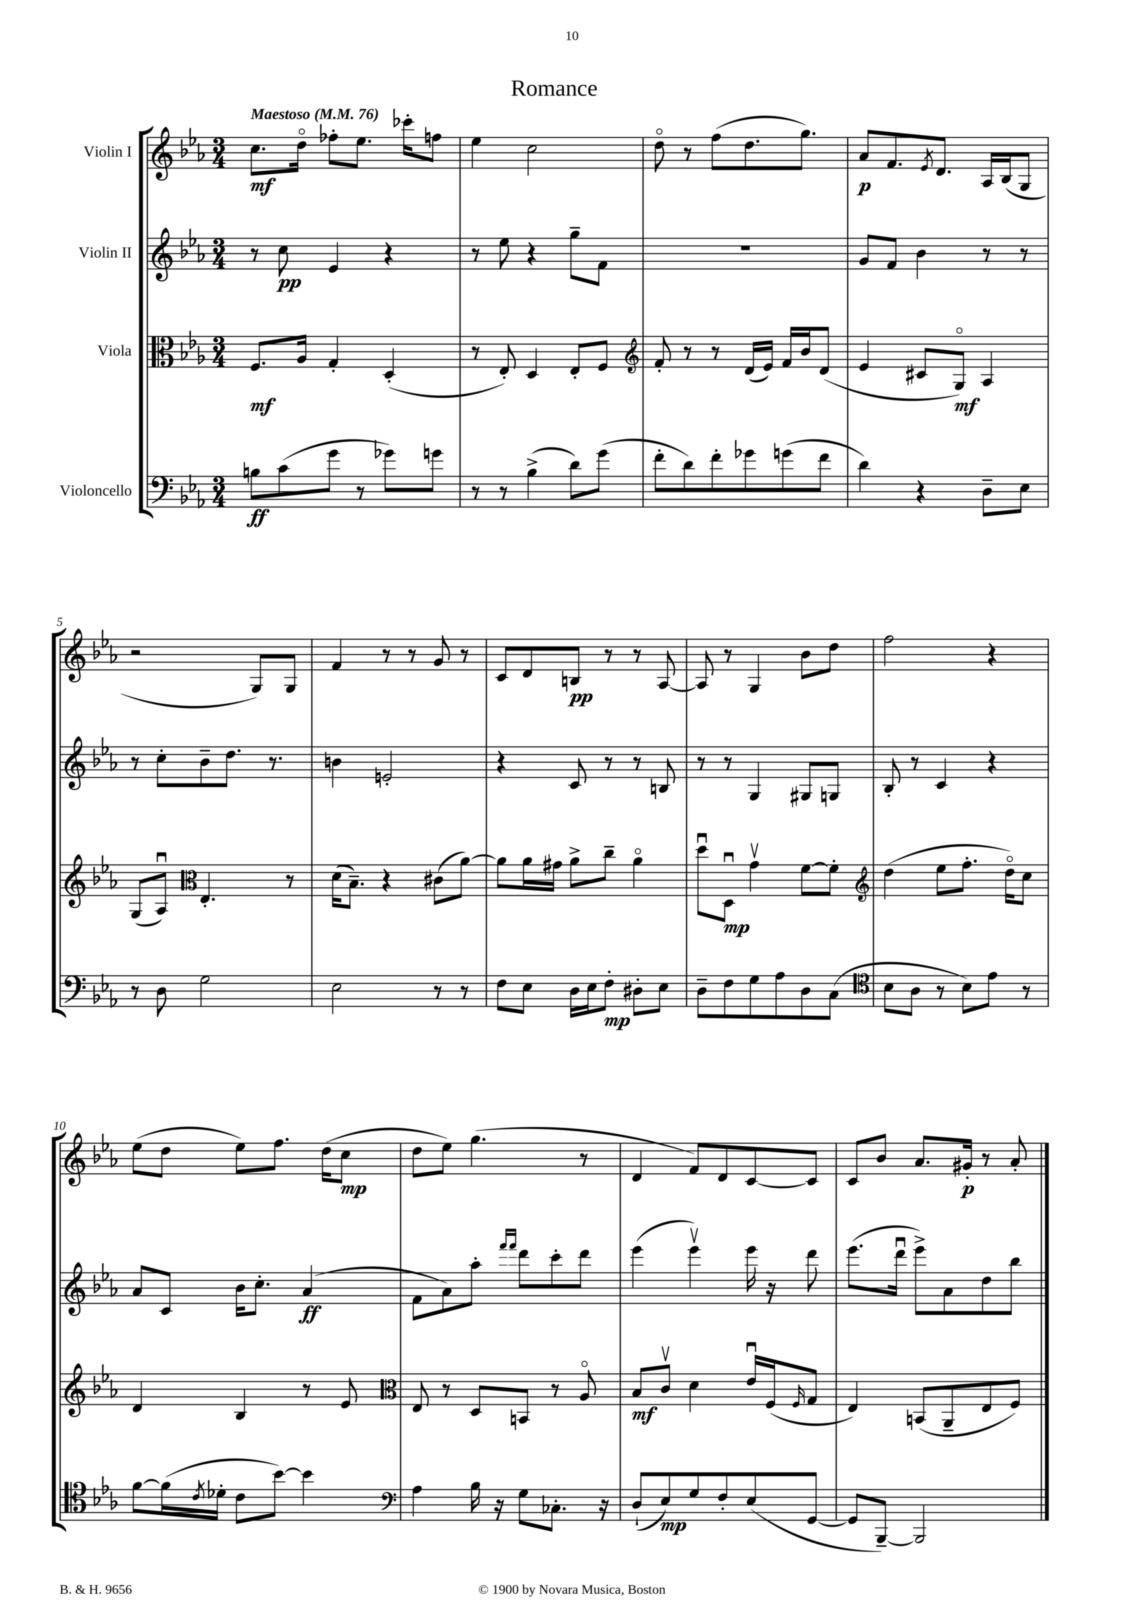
\header { title = "Romance" }
<<
\new StaffGroup <<
\new Staff = "s0" \with { instrumentName = "Violin I" } {
    \clef treble \key ees \major \numericTimeSignature \time 3/4 \tempo "Maestoso" 4 = 76
    c''8.\mf d''16\flageolet fes''8-. ees''8. ces'''16-. f''8 |
    ees''4 c''2 |
    d''8\flageolet r8 f''8( d''8. g''8.) |
    aes'8\p f'8. \acciaccatura { ees'8 } d'8. aes16 bes16( g8 |
    r2 g8) g8 |
    f'4 r8 r8 g'8 r8 |
    c'8 d'8 b8\pp r8 r8 aes8~ |
    aes8 r8 g4 bes'8 d''8 |
    f''2 r4 |
    ees''8( d''8 ees''8) f''8. d''16( c''8\mp |
    d''8 ees''8) g''4.( r8 |
    d'4 f'8) d'8 c'8~ c'8 |
    c'8 bes'8 aes'8. gis'16-.\p r8 aes'8-. \bar "|." |
}
\new Staff = "s1" \with { instrumentName = "Violin II" } {
    \clef treble \key ees \major \numericTimeSignature \time 3/4
    r8 c''8\pp ees'4 r4 |
    r8 ees''8 r4 g''8-- f'8 |
    R2. |
    g'8 f'8 bes'4 r8 r8 |
    r8 c''8-. bes'8-- d''8. r8. |
    b'4 e'2-. |
    r4 c'8 r8 r8 b8 |
    r8 r8 g4 gis8 g8 |
    bes8-. r8 c'4 r4 |
    aes'8 c'8 bes'16 c''8.-. aes'4\ff( |
    f'8 aes'8) aes''8-. \grace { f'''16 f'''16 } d'''8 c'''8-. d'''8 |
    ees'''4( ees'''4\upbow) ees'''16 r16 d'''8 |
    ees'''8.( d'''16\downbow ees'''8->) aes'8 d''8 bes''8 \bar "|." |
}
\new Staff = "s2" \with { instrumentName = "Viola" } {
    \clef alto \key ees \major \numericTimeSignature \time 3/4
    f8.\mf aes16 g4-. d4-.( |
    r8 ees8-.) d4 ees8-. f8 |
    \clef treble f'8-. r8 r8 d'16( ees'16) f'16 bes'16 d'8( |
    ees'4 cis'8 g8\flageolet\mf) aes4 |
    g8( aes8\downbow) \clef alto ees4.-. r8 |
    d'16( bes8.--) r4 cis'8( aes'8~) |
    aes'8 aes'16 gis'16 aes'8-> c''8-- aes'4\flageolet |
    d''8\downbow d8\downbow\mp g'4\upbow f'8~ f'8-. |
    \clef treble d''4( ees''8 f''8.-. d''16\flageolet) c''8 |
    d'4 bes4 r8 ees'8 |
    \clef alto ees8 r8 d8 b,8 r8 aes8\flageolet |
    bes8\mf c'8\upbow d'4 ees'16\downbow f16( \grace { f16 } g8 |
    ees4) b,8( aes,8-- ees8 f8) \bar "|." |
}
\new Staff = "s3" \with { instrumentName = "Violoncello" } {
    \clef bass \key ees \major \numericTimeSignature \time 3/4
    b8\ff c'8( g'8 r8 ges'8) g'8 |
    r8 r8 bes4->( d'8) g'8( |
    f'8-. d'8) f'8-. ges'8 g'8( f'8 |
    d'4) r4 d8-- ees8 |
    r8 d8 g2 |
    ees2 r8 r8 |
    f8 ees8 d16 ees16 f8-.\mp dis8-. ees8 |
    d8-- f8 g8 aes8 d8 c8( |
    \clef tenor bes8 aes8 r8 bes8) ees'8 r8 |
    f'8~ f'16( \acciaccatura { c'8 } des'16-. c'8 bes'8~) bes'4 |
    \clef bass aes4 bes16 r16 g8 ces8.-. r16 |
    d8-!( ees8\mp) g8 f8-. ees8( g,8~ |
    g,8 bes,,8~--) bes,,2 \bar "|." |
}
>>
>>
